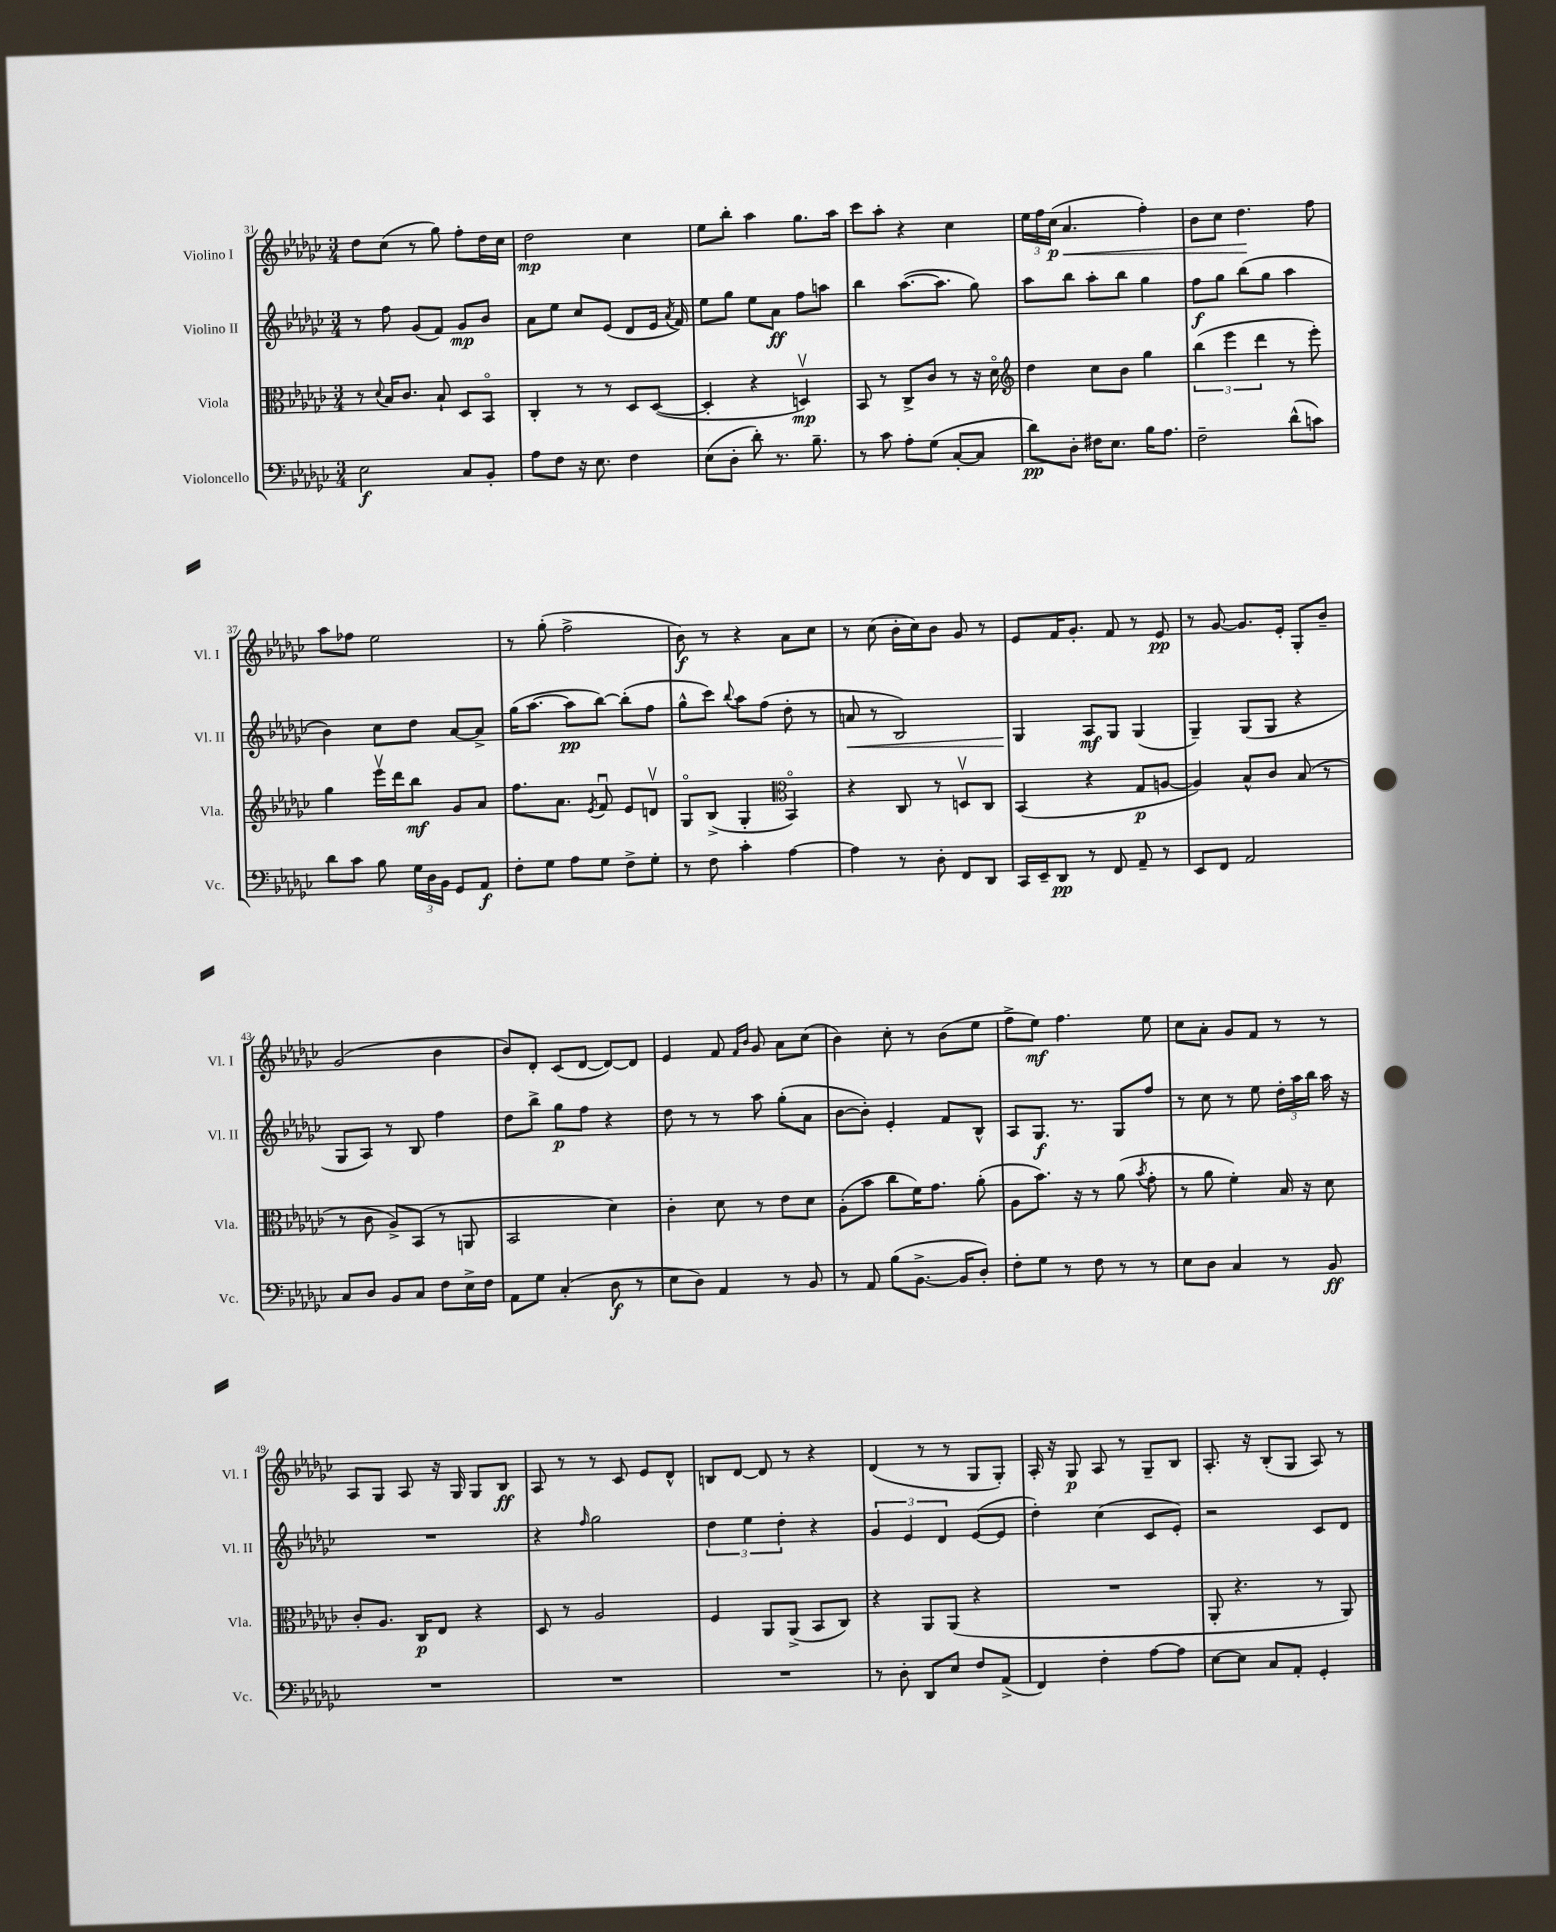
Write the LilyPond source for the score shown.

<<
\new StaffGroup <<
\new Staff = "s0" \with { instrumentName = "Violino I" shortInstrumentName = "Vl. I" } {
    \clef treble \key ges \major \numericTimeSignature \time 3/4
    \autoBeamOff des''8[ ces''8]( r8 ges''8) f''8[-. des''16 ces''16] |
    des''2\mp ces''4 |
    ees''8[ bes''8]-. aes''4 ges''8.[ aes''16] |
    ces'''8[ aes''8]-. r4 ces''4 |
    \tuplet 3/2 { ees''16[ f''16 ces''16]\p( } aes'4.\< f''4-.) |
    bes'8[ ces''8] des''4.\! f''8 |
    aes''8[ fes''8] ees''2 |
    r8 ges''8-.( f''2-> |
    bes'8\f) r8 r4 aes'8[ ces''8] |
    r8 ces''8( bes'16[-. ces''16) bes'8] ges'8 r8 |
    ees'8[ f'16 ges'8.]-. f'8 r8 ees'8\pp |
    r8 ges'8~ ges'8.[ ees'16]-. ges8[-. bes'8]-- |
    ges'2( bes'4 |
    bes'8[) des'8]-. ces'8[( des'8]~ des'8[~) des'8] |
    ees'4 f'8 \grace { f'16[ bes'16] } ges'8 aes'8[ ces''8]( |
    bes'4) ces''8-. r8 bes'8[( ees''8] |
    f''8[-> ees''8]\mf) f''4. ees''8 |
    ces''8[ aes'8]-. ges'8[ f'8] r8 r8 |
    aes8[ ges8] aes8 r16 ges16 ges8[ bes8]\ff |
    aes8 r8 r8 ces'8 ees'8[ des'8]-^ |
    b8[ des'8]~ des'8 r8 r4 |
    des'4( r8 r8 ges8[ ges8]-.) |
    aes16-. r16 ges8\p aes8 r8 ges8[-- bes8] |
    aes8.-. r16 bes8[-.( ges8] aes8) r8 \bar "|." |
}
\new Staff = "s1" \with { instrumentName = "Violino II" shortInstrumentName = "Vl. II" } {
    \clef treble \key ges \major \numericTimeSignature \time 3/4
    \autoBeamOff r8 f''8 ges'8[( f'8]) ges'8[\mp bes'8] |
    aes'8[ ees''8] ces''8[ ees'8]( des'8[ ees'16] \acciaccatura { aes'8 } f'16) |
    ees''8[ ges''8] ees''8[ aes'8]\ff f''8[ a''8] |
    bes''4 aes''8.[~( aes''8.] ges''8) |
    aes''8[ bes''8] aes''8[-. bes''8] ges''4 |
    f''8[\f ges''8] bes''8[( ges''8] aes''4 |
    bes'4) ces''8[ des''8] aes'8[~ aes'8]-> |
    ges''16[( aes''8.]~ aes''8[\pp bes''8]~) bes''8[-.( f''8] |
    ges''8[-^ ces'''8]) \appoggiatura { bes''8 } aes''8[ f''8]( des''8-. r8 |
    a'8\< r8 bes2) |
    ges4\! aes8[\mf ges8] ges4( |
    ges4--) ges8[( ges8] r4 |
    ges8[ aes8]) r8 bes8 f''4 |
    des''8[ bes''8]-> ges''8[\p f''8] r4 |
    des''8 r8 r8 aes''8 ges''8[-.( aes'8] |
    bes'8[~ bes'8]-.) ees'4-. f'8[ bes8]-^ |
    aes8[ ges8.]\f r8. ges8[ f''8] |
    r8 ces''8 r8 ees''8 \tuplet 3/2 { des''16[-. aes''16 bes''16] } aes''16 r16 |
    R2. |
    r4 \grace { f''16 } ges''2 |
    \tuplet 3/2 { des''4 ees''4 des''4-. } r4 |
    \tuplet 3/2 { ges'4 ees'4 des'4 } ees'8[~( ees'8] |
    des''4-.) ces''4( ces'8[ ees'8]-.) |
    r2 ces'8[ des'8] \bar "|." |
}
\new Staff = "s2" \with { instrumentName = "Viola" shortInstrumentName = "Vla." } {
    \clef alto \key ges \major \numericTimeSignature \time 3/4
    \autoBeamOff r8 \appoggiatura { des'8 } bes16[ ces'8.] bes8-! des8[ bes,8]\flageolet |
    ces4-. r8 r8 des8[ des8]~( |
    des4-. r4 d4\upbow\mp) |
    bes,8 r8 ces8[-> ces'8] r8 r16 des'16\flageolet |
    \clef treble des''4 ces''8[ bes'8] ges''4 |
    \tuplet 3/2 { bes''4( ees'''4 des'''4 } r8 ees'''8-.) |
    ges''4 ees'''16[\upbow des'''16 bes''8]\mf ges'8[ aes'8] |
    f''8.[ aes'8.] \acciaccatura { ees'8 } f'8\downbow ees'8[ d'8]\upbow |
    ges8[\flageolet bes8]->( ges4-. \clef alto bes,4\flageolet) |
    r4 ces8 r8 d8[\upbow ces8] |
    bes,4( r4 ges8[\p a8]~ |
    a4) bes8[-^ ces'8] bes8( r8 |
    r8 ces'8 aes8[->) bes,8]( r8 a,8 |
    bes,2 des'4) |
    ces'4-. des'8 r8 ees'8[ des'8] |
    aes8[-.( bes'8] ces''8[ f'16) ges'8.] aes'8-.( |
    aes8[ bes'8.]) r16 r8 aes'8( \acciaccatura { bes'8 } ges'8-. |
    r8 aes'8 f'4-.) bes16 r16 des'8 |
    ces'8[-. aes8.] ces16[\p ees8] r4 |
    des8 r8 aes2 |
    f4 aes,8[ aes,8]->( bes,8[ ces8]) |
    r4 aes,8[ aes,8]( r4 |
    R2. |
    aes,8-. r4. r8 aes,8) \bar "|." |
}
\new Staff = "s3" \with { instrumentName = "Violoncello" shortInstrumentName = "Vc." } {
    \clef bass \key ges \major \numericTimeSignature \time 3/4
    \autoBeamOff ees2\f ces8[ bes,8]-. |
    aes8[ f8] r16 ees8. f4 |
    ees8[( des8]-. des'8-.) r8. bes8.-- |
    r8 ces'8 aes8[-. ges8]( ces8[~-. ces8] |
    des'8[\pp) des8]-. fis16[ ees8.] bes16[ aes8.] |
    f2-- des'8[-^( c'8]) |
    des'8[ ces'8] bes8 \tuplet 3/2 { ges16[ des16 bes,16] } ges,8[ aes,8]\f |
    f8[-. ges8] aes8[ ges8] f8[-> ges8]-. |
    r8 f8 ces'4-. aes4~ |
    aes4 r8 des8-. f,8[ des,8] |
    ces,16[ ees,16-- des,8]\pp r8 f,8 aes,8-- r8 |
    ees,8[ f,8] aes,2 |
    ces8[ des8] bes,8[ ces8] f8[ ees16-> f16] |
    aes,8[ ges8] ces4-.( des8\f r8 |
    ees8[ des8]) aes,4 r8 bes,8 |
    r8 aes,8 bes8[( bes,8.]~-> bes,16[ des8]-.) |
    f8[-. ges8] r8 f8 r8 r8 |
    ees8[ des8] ces4 r8 bes,8\ff |
    R2. |
    R2. |
    R2. |
    r8 des8-. des,8[ ees8] f8[ aes,8]->( |
    f,4) f4-. aes8[~ aes8] |
    ees8[~ ees8] ces8[ aes,8]-. ges,4-. \bar "|." |
}
>>
>>
\layout { \context { \Score currentBarNumber = #31 } }
